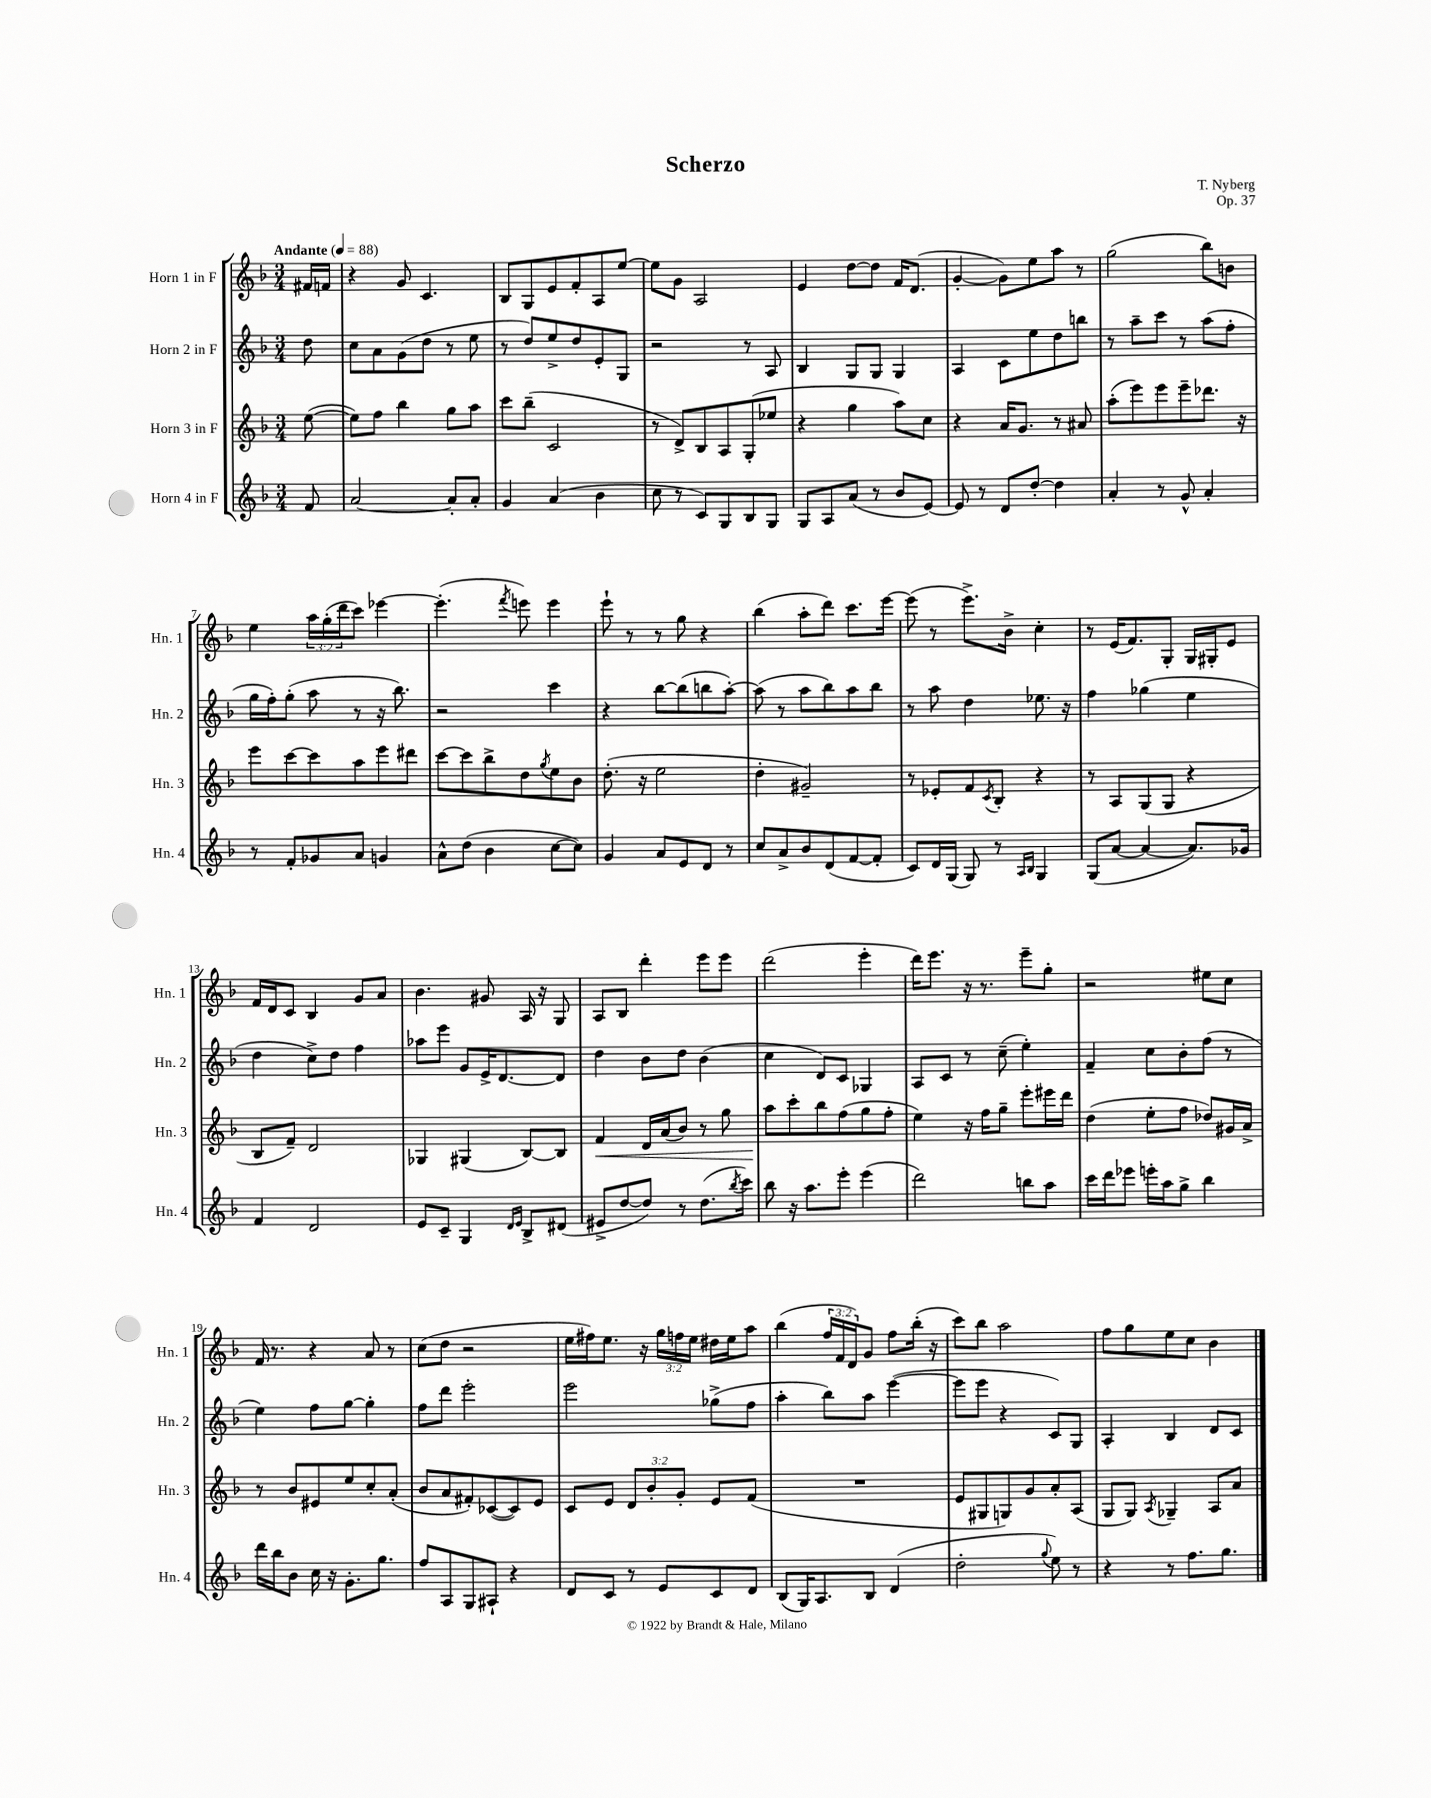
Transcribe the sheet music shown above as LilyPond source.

\header { title = "Scherzo" composer = "T. Nyberg" opus = "Op. 37" }
<<
\new StaffGroup <<
\new Staff = "s0" \with { instrumentName = "Horn 1 in F" shortInstrumentName = "Hn. 1" } {
    \clef treble \key f \major \numericTimeSignature \time 3/4 \override Staff.TupletNumber.text = #tuplet-number::calc-fraction-text \partial 8 \tempo "Andante" 4 = 88
    fis'16 f'16 |
    r4 g'8 c'4. |
    bes8 g8 e'8 f'8-. a8 e''8~ |
    e''8 g'8 a2 |
    e'4 d''8~ d''8 f'16 d'8.( |
    g'4~-. g'8) e''8 a''8 r8 |
    g''2( bes''8) b'8 |
    e''4 \tuplet 3/2 { a''16 g''16-.( d'''16 } c'''8) ees'''4~ |
    ees'''4.-.( \acciaccatura { f'''8 } e'''8) e'''4 |
    e'''8-! r8 r8 g''8 r4 |
    bes''4( a''8-. d'''8) c'''8. e'''16~ |
    e'''8( r8 e'''8.->) bes'16-> c''4-. |
    r8 e'16( f'8.) g8-. g16 gis16-. e'8 |
    f'16 d'16 c'8 bes4 g'8 a'8 |
    bes'4. gis'8 a16 r16 g8 |
    a8 bes8 d'''4-. e'''8 e'''8 |
    d'''2( e'''4-. |
    d'''16) e'''8. r16 r8. e'''8-- g''8-. |
    r2 eis''8 c''8 |
    f'16 r8. r4 a'8 r8 |
    c''8( d''8 r2 |
    e''16 fis''16) e''8. r16 \tuplet 3/2 { g''16 f''16 e''16 } dis''16 e''16 a''8 |
    bes''4( \tuplet 3/2 { f''16 f'16 d'16) } g'8 f''8 bes''16-.( r16 |
    c'''8) bes''8 a''2 |
    f''8 g''8 e''8 c''8 bes'4 \bar "|." |
}
\new Staff = "s1" \with { instrumentName = "Horn 2 in F" shortInstrumentName = "Hn. 2" } {
    \clef treble \key f \major \numericTimeSignature \time 3/4 \partial 8
    d''8 |
    c''8 a'8 g'8( d''8 r8 e''8 |
    r8 d''8) e''8-> d''8 e'8-. g8 |
    r2 r8 a8 |
    bes4 g8 g8 g4 |
    a4 c'8 e''8 d''8 b''8 |
    r8 a''8-- c'''8 r8 a''8( f''8-. |
    g''16 f''16-.) g''8-.( a''8 r8 r16 bes''8.) |
    r2 c'''4 |
    r4 bes''8~ bes''8( b''8 a''8~-.) |
    a''8( r8 a''8 bes''8) a''8 bes''8 |
    r8 a''8 d''4 ees''8. r16 |
    f''4 ges''4( e''4 |
    d''4 c''8->) d''8 f''4 |
    aes''8 e'''8 g'8 e'16-> d'8.~ d'8 |
    d''4 bes'8 d''8 bes'4( |
    c''4 d'8) c'8 ges4 |
    a8 c'8 r8 c''8--( e''4-.) |
    f'4-- c''8 bes'8-. f''8( r8 |
    e''4) f''8 g''8~ g''4-. |
    f''8 d'''8 e'''2-. |
    e'''2 ges''8->( f''8 |
    a''4-. bes''8) a''8 e'''4~( |
    e'''8 e'''8 r4 c'8) g8 |
    a4-. bes4 d'8 c'8 \bar "|." |
}
\new Staff = "s2" \with { instrumentName = "Horn 3 in F" shortInstrumentName = "Hn. 3" } {
    \clef treble \key f \major \numericTimeSignature \time 3/4 \override Staff.TupletNumber.text = #tuplet-number::calc-fraction-text \partial 8
    e''8~( |
    e''8) f''8 bes''4 g''8 a''8 |
    c'''8 bes''8--( c'2 |
    r8 d'8->) bes8 a8 g8-.( ees''8 |
    r4 g''4 a''8) c''8 |
    r4 a'16 g'8. r8 ais'8 |
    a''8-.( e'''8) e'''8 e'''8-- des'''8. r16 |
    e'''8 c'''8~ c'''8 a''8 e'''8 dis'''8 |
    c'''8~ c'''8 bes''8-> d''8 \acciaccatura { g''8 } e''8 bes'8 |
    d''8.-.( r16 e''2 |
    d''4-. gis'2--) |
    r8 ees'8-. f'8 \acciaccatura { c'8 } bes8-. r4 |
    r8 a8 g8( g8 r4 |
    bes8 f'8--) d'2 |
    ges4 gis4( bes8~) bes8 |
    f'4\< d'16 a'16( bes'8) r8 g''8 |
    a''8\! c'''8-. bes''8 f''8( g''8 f''8-. |
    e''4) r16 f''16 g''8-- e'''8-. eis'''16 d'''16 |
    d''4( e''8-. f''8 des''8) gis'16 a'16-> |
    r8 bes'8 eis'8 e''8 c''8-. a'8-.( |
    bes'8 a'8 fis'8-.) ces'8~( ces'8) e'8 |
    c'8 e'8 \tuplet 3/2 { d'8 bes'8-. g'8-. } e'8 f'8( |
    R2. |
    e'8 gis8 g8) g'8 a'8-. a8( |
    g8 g8) \acciaccatura { a8 } ges4-- a8 a'8 \bar "|." |
}
\new Staff = "s3" \with { instrumentName = "Horn 4 in F" shortInstrumentName = "Hn. 4" } {
    \clef treble \key f \major \numericTimeSignature \time 3/4 \partial 8
    f'8 |
    a'2~ a'8-. a'8-. |
    g'4 a'4( bes'4 |
    c''8 r8 c'8) g8 bes8 g8 |
    g8 a8 a'8( r8 bes'8 e'8~) |
    e'8 r8 d'8 d''8~-. d''4 |
    a'4-. r8 g'8-^ a'4-. |
    r8 f'8-. ges'8 a'8 g'4 |
    a'8-^ d''8( bes'4 c''8~ c''8) |
    g'4 a'8 e'8 d'8 r8 |
    c''8 a'8-> bes'8 d'8( f'8~ f'8-. |
    c'8) d'16 g16( g8) r8 \grace { a16 bes16 } g4 |
    g8( a'8~ a'4~ a'8.) ges'16 |
    f'4 d'2 |
    e'8 c'8-- g4 \grace { d'16 e'16 } bes8-> dis'8( |
    eis'8-> d''8~ d''8) r8 d''8.( \acciaccatura { bes''8 } c'''16) |
    bes''8 r16 a''8. e'''8-. e'''4( |
    d'''2) b''8 a''8 |
    c'''16 d'''16 ees'''8 e'''16-. a''16 g''8-> bes''4 |
    d'''16 bes''16 bes'8 c''16 r16 g'8.-. g''8. |
    f''8 a8 g8 ais8-! r4 |
    d'8 c'8 r8 e'8 c'8 d'8 |
    bes8( g16) a8. bes8 d'4( |
    d''2-. \appoggiatura { g''8 } e''8) r8 |
    r4 r8 f''8. g''8. \bar "|." |
}
>>
>>
